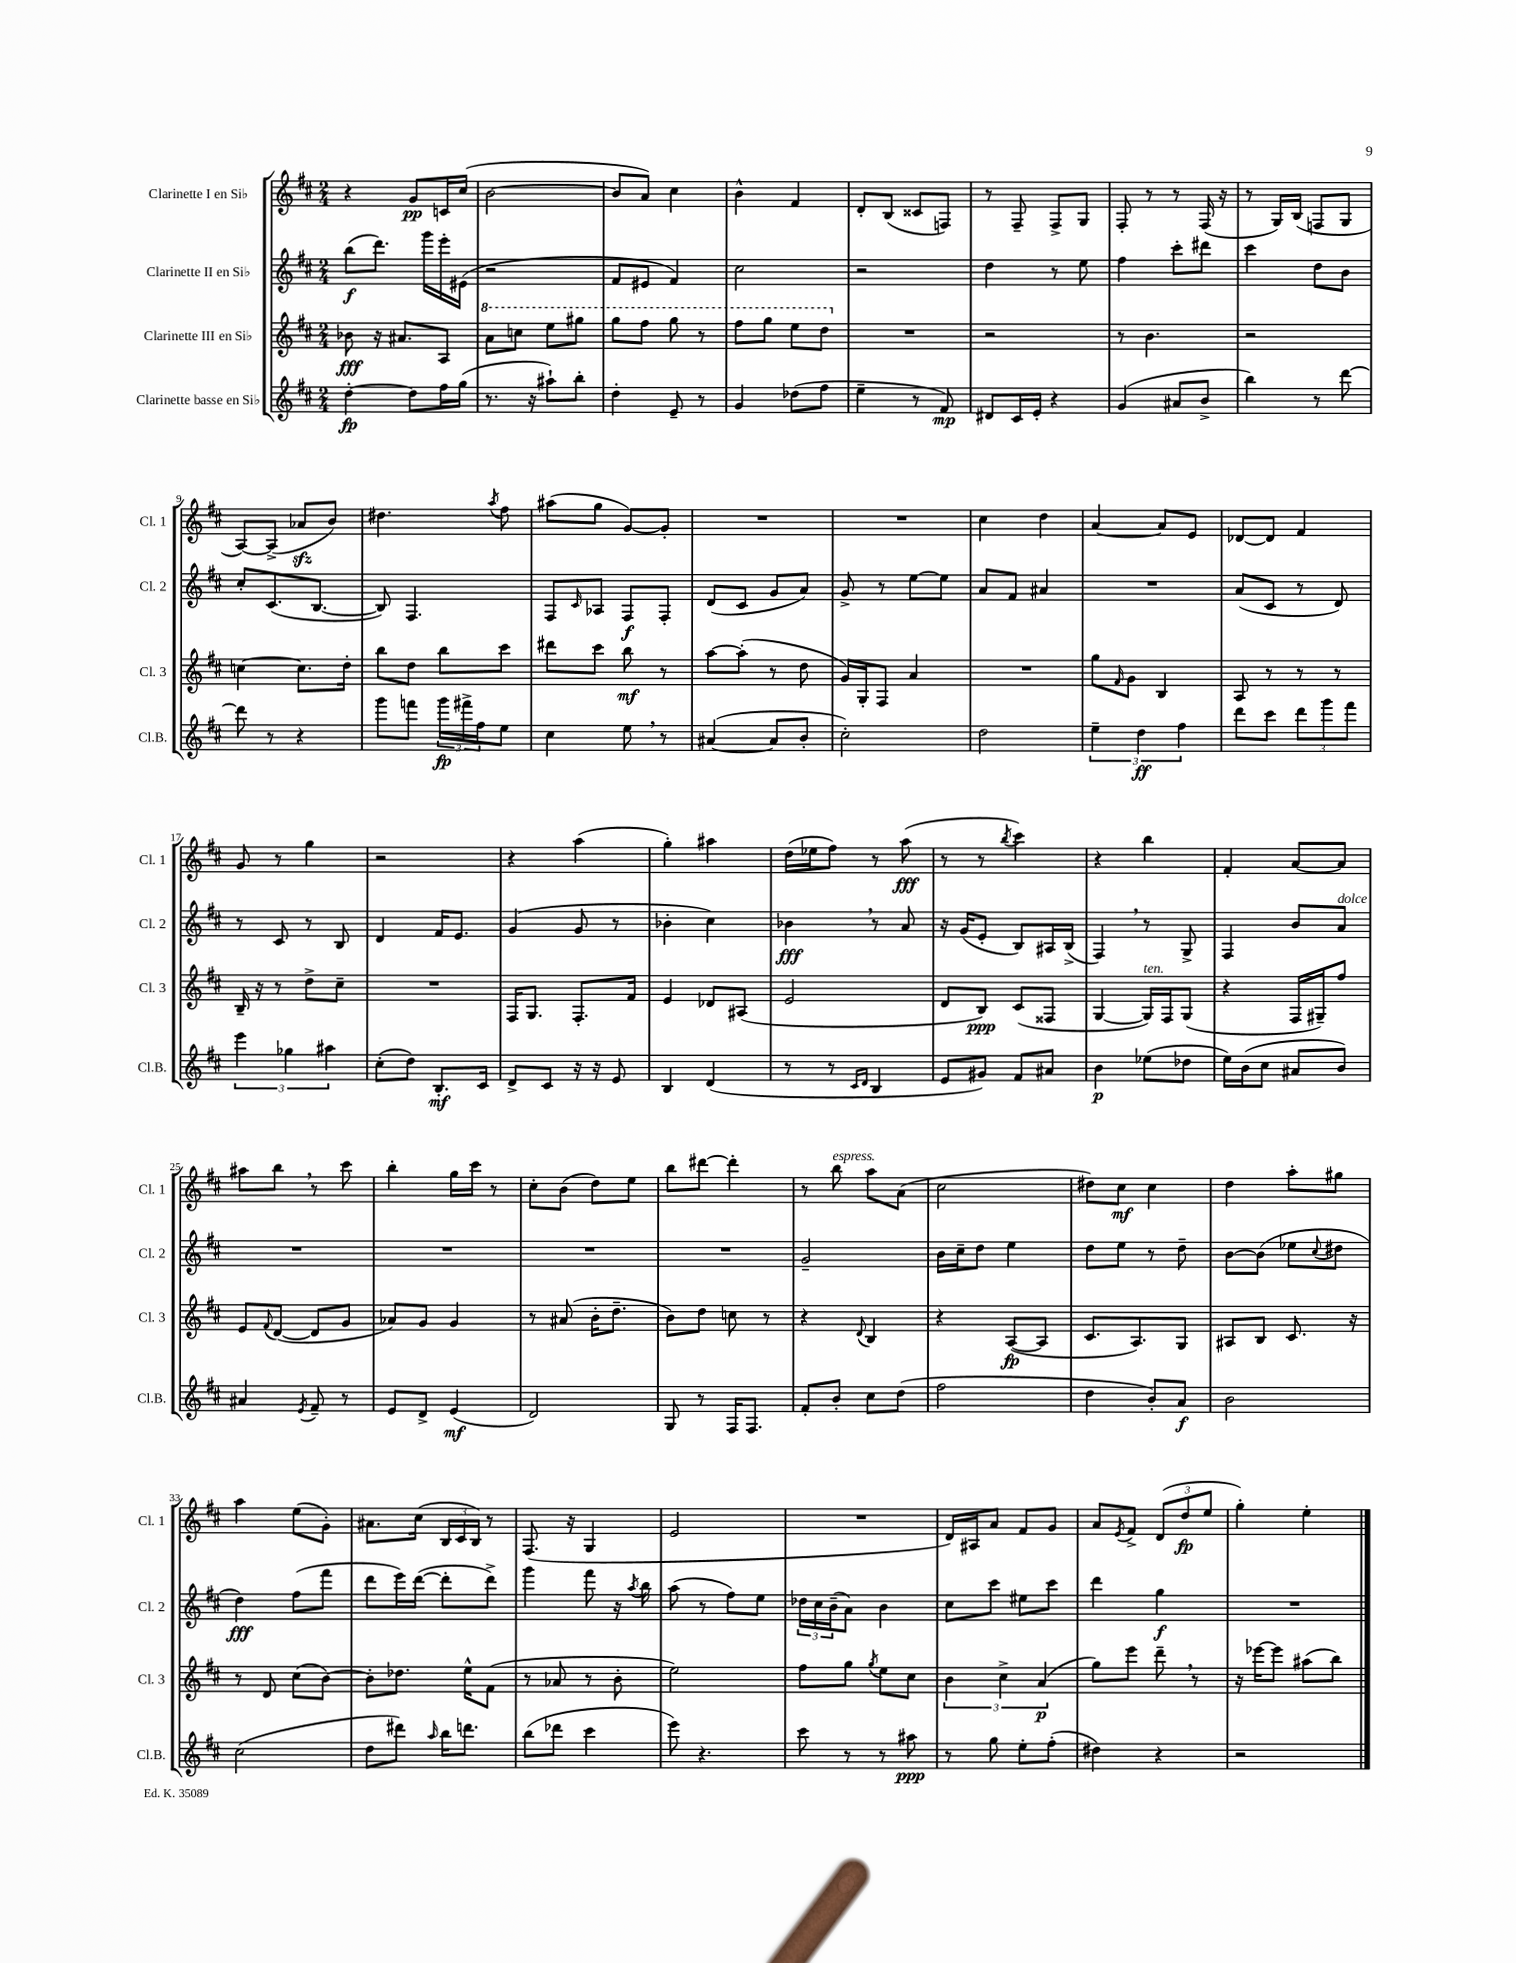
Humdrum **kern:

**kern	**kern	**kern	**kern
*staff4	*staff3	*staff2	*staff1
*clefG2	*clefG2	*clefG2	*clefG2
*k[f#c#]	*k[f#c#]	*k[f#c#]	*k[f#c#]
*M2/4	*M2/4	*M2/4	*M2/4
[4dd'\	8b-\	(8bb\L	4r
.	16r	8.ddd\J)	.
.	8.a#/L	.	.
8dd\]L	.	.	8g/L
.	.	16ggg\LL	.
16ff#\L	8A/J	16eee'\	16c/L
(16gg\JJ	.	(16e#\JJ	(16cc#/JJ
=	=	=	=
8.r	8aa\L	2r	[2b\
.	8ccc\J	.	.
16r	.	.	.
8aa#`\L)	8eee\L	.	.
8bb'\J	8ggg#\J	.	.
=	=	=	=
4dd'\	8ggg\L	8f#/L	8b/]L
.	8fff#\J	8e#/J	8a/J)
8e~/	8ggg\	4f#/)	4cc#\
8r	8r	.	.
=	=	=	=
4g/	8fff#\L	2cc#\	4b^^\
.	8ggg\J	.	.
(8dd-\L	8eee\L	.	4f#/
8ff#\J	8ddd\J	.	.
=	=	=	=
4ee~\	2r	2r	8d'/L
.	.	.	(8B/J
8r	.	.	8c##/L
8f#/)	.	.	8F/J)
=	=	=	=
8d#/L	2r	4dd\	8r
16c#/L	.	.	8F#~/
16e'/JJ	.	.	.
4r	.	8r	8F#^/L
.	.	8ee\	8G/J
=	=	=	=
(4g/	8r	4ff#\	8F#'/
.	4.b\	.	8r
8a#/L	.	8ccc#'\L	8r
8b^/J	.	8ddd#\J	(16F#/
.	.	.	16r
=	=	=	=
4bb\)	2r	4ccc#\	8r
.	.	.	16G/LL)
.	.	.	(16B/JJ
8r	.	8dd\L	8F/L
[8ddd\	.	8b\J	8G/J
=	=	=	=
8ddd\]	[4cc\	8cc#'/L	[8A/L)
8r	.	(8.c#/	(8A^/]J
4r	8.cc\]L	.	8a-/L
.	.	[8.B/J	.
.	.	.	8b/J)
.	16dd'\Jk	.	.
=	=	=	=
8ggg\L	8bb\L	8B/])	4.dd#\
8fff\J	8dd\J	4.F#/	.
24ggg\LL	8bb\L	.	.
24fff#^\	.	.	.
24ff#\J	.	.	.
.	.	.	8qaa/
8ee\J	8ccc#\J	.	8ff#\
=	=	=	=
4cc#\	8ddd#\L	8F#/L	(8aa#\L
.	.	16qqc#/	.
.	8ccc#\J	8A-/J	8gg\J
8ee\	8bb\	8F#/L	[8g/L)
8r	8r	8F#'/J	8g'/]J
=	=	=	=
([4a#/	[8aa\L	(8d/L	2r
.	(8aa'\]J	8c#/J	.
8a#/]L	8r	8g/L	.
8b'/J	8dd\	8a/J)	.
=	=	=	=
2cc#'\)	16g/LL)	8g^/	2r
.	16G'/J	.	.
.	8F#/J	8r	.
.	4a/	[8ee\L	.
.	.	8ee\]J	.
=	=	=	=
2dd\	2r	8a/L	4cc#\
.	.	8f#/J	.
.	.	4a#/	4dd\
=	=	=	=
6ee~\	8gg\L	2r	[4a/
.	16qqf#/	.	.
.	8g\J	.	.
6dd\	.	.	.
.	4B/	.	8a/]L
6ff#\	.	.	.
.	.	.	8e/J
=	=	=	=
8ddd\L	8A/	(8a/L	[8d-/L
8ccc#\J	8r	8c#/J	8d-/]J
12ddd\L	8r	8r	4f#/
12ggg\	.	.	.
.	8r	8d/)	.
12fff#\J	.	.	.
=	=	=	=
6eee\	16B~/	8r	8g/
.	16r	.	.
.	8r	8c#/	8r
6gg-\	.	.	.
.	8dd^\L	8r	4gg\
6aa#\	.	.	.
.	8cc#~\J	8B/	.
=	=	=	=
(8cc#'\L	2r	4d/	2r
8dd\J)	.	.	.
8.B'/L	.	16f#/LK	.
.	.	8.e/J	.
16c#/Jk	.	.	.
=	=	=	=
8d^/L	16F#/LK	(4g/	4r
.	8.G/J	.	.
8c#/J	.	.	.
16r	8.F#'/L	8g/	(4aa\
16r	.	.	.
8e/	.	8r	.
.	16f#/Jk	.	.
=	=	=	=
4B/	4e/	4b-'\	4gg'\)
(4d/	8d-/L	4cc#\)	4aa#\
.	(8A#/J	.	.
=	=	=	=
8r	2e/	4b-\	(16dd\LL
.	.	.	16ee-\J
8r	.	.	8ff#\J)
16qqc#/LL	.	.	.
16qqd/JJ	.	.	.
4B/	.	8r	8r
.	.	8a/	(8aa\
=	=	=	=
8e/L	8d/L	16r	8r
.	.	(16g/LK	.
8g#/J)	8B/J)	8e'/J	8r
.	.	.	8qbb/
8f#/L	(8c#/L	8B/L)	4ccc#\)
8a#/J	8F##/J	16A#/L	.
.	.	(16B^/JJ	.
=	=	=	=
4b\	[4G/	4F#/)	4r
(8ee-\L	16G/]LL)	8r	4bb\
.	16F#/J	.	.
8dd-\J	(8G/J	8G^/	.
=	=	=	=
16ee\LL)	4r	4F#/	4f#'/
(16b\J	.	.	.
8cc#\J	.	.	.
8a#/L	16F#/LL	8b/L	[8a/L
.	16G#~/J)	.	.
8b/J)	8ff#/J	8a/J	8a/]J
=	=	=	=
4a#/	8e/L	2r	8aa#\L
.	8qqf#/	.	.
.	([8d/J	.	8bb\J
8qe/	.	.	.
8f#~/	8d/]L	.	8r
8r	8g/J	.	8ccc#\
=	=	=	=
8e/L	8a-/L)	2r	4bb'\
8d^/J	8g/J	.	.
(4e/	4g/	.	16gg\LL
.	.	.	16ccc#\JJ
.	.	.	8r
=	=	=	=
2d/)	8r	2r	8cc#'\L
.	(8a#/	.	(8b\J
.	16b'\LK	.	8dd\L)
.	8.dd~\J	.	.
.	.	.	8ee\J
=	=	=	=
8G/	8b\L)	2r	8bb\L
8r	8dd\J	.	[8ddd#\J
16F#/LK	8cc\	.	4ddd#'\]
8.F#/J	.	.	.
.	8r	.	.
=	=	=	=
8f#'/L	4r	2g~/	8r
8b'/J	.	.	8bb\
.	8qqd/	.	.
8cc#\L	4B/	.	8aa\L
(8dd\J	.	.	(8a\J
=	=	=	=
2ff#\	4r	16b\LL	2cc#\
.	.	16cc#~\J	.
.	.	8dd\J	.
.	([8A/L	4ee\	.
.	8A/]J	.	.
=	=	=	=
4dd\	8.c#/L	8dd\L	8dd#\L)
.	.	8ee\J	8cc#\J
.	8.A/)	.	.
8b'/L)	.	8r	4cc#\
8a/J	8G/J	8dd~\	.
=	=	=	=
2b\	8A#/L	[8b\L	4dd\
.	8B/J	(8b\]J	.
.	8.c#/	8ee-\L	8aa'\L
.	.	8qqcc#/	.
.	.	8dd#\J	8gg#\J
.	16r	.	.
=	=	=	=
(2cc#\	8r	4dd\)	4aa\
.	8d/	.	.
.	(8cc#\L	(8ff#\L	(8ee\L
.	[8b\J)	8fff#\J	8g'\J)
=	=	=	=
8dd\L	8b'\]L	8ddd\L	8.a#\L
8ddd#\J)	8.dd-\J	16eee\L)	.
.	.	([16ddd\JJ	(16cc#\Jk
16qqaa/	.	.	.
16bb\LK	.	8ddd'\]L	24B/LL
.	.	.	24c#/
8.ddd\J	16ee^^\LK	.	.
.	.	.	24B/JJ)
.	(8f#\J	8ddd^\J)	8r
=	=	=	=
(8bb\L	8r	4ggg\	(8.F#/
8ddd-\J	8a-/	.	.
.	.	.	16r
4ccc#\	8r	8fff#\	4G/
.	8b'\	16r	.
.	.	8qaa/	.
.	.	16bb\	.
=	=	=	=
8eee\)	2ee\)	(8aa\	2e/
4.r	.	8r	.
.	.	8ff#\L)	.
.	.	8ee\J	.
=	=	=	=
8ccc#\	8ff#\L	24dd-\LL	2r
.	.	24cc#\	.
.	.	(24b~\J	.
8r	8gg\J	8a\J)	.
.	8qgg/	.	.
8r	8ee\L	4b\	.
8aa#\	8cc#\J	.	.
=	=	=	=
8r	6b\	8cc#\L	16d/LL)
.	.	.	16A#/J
8gg\	.	8ccc#\J	8a/J
.	6cc#^\	.	.
8ee'\L	.	8ee#\L	8f#/L
.	(6a/	.	.
(8ff#'\J	.	8ccc#\J	8g/J
=	=	=	=
4dd#\)	8gg\L)	4ddd\	8a/L
.	.	.	8qe/
.	8eee\J	.	8f#^/J
4r	8ddd~\	4gg\	(12d/L
.	.	.	12dd/
.	8r	.	.
.	.	.	12ee/J
=	=	=	=
2r	16r	2r	4gg'\)
.	[16eee-\LK	.	.
.	8eee-\]J	.	.
.	(8aa#\L	.	4ee'\
.	8bb\J)	.	.
==	==	==	==
*-	*-	*-	*-
